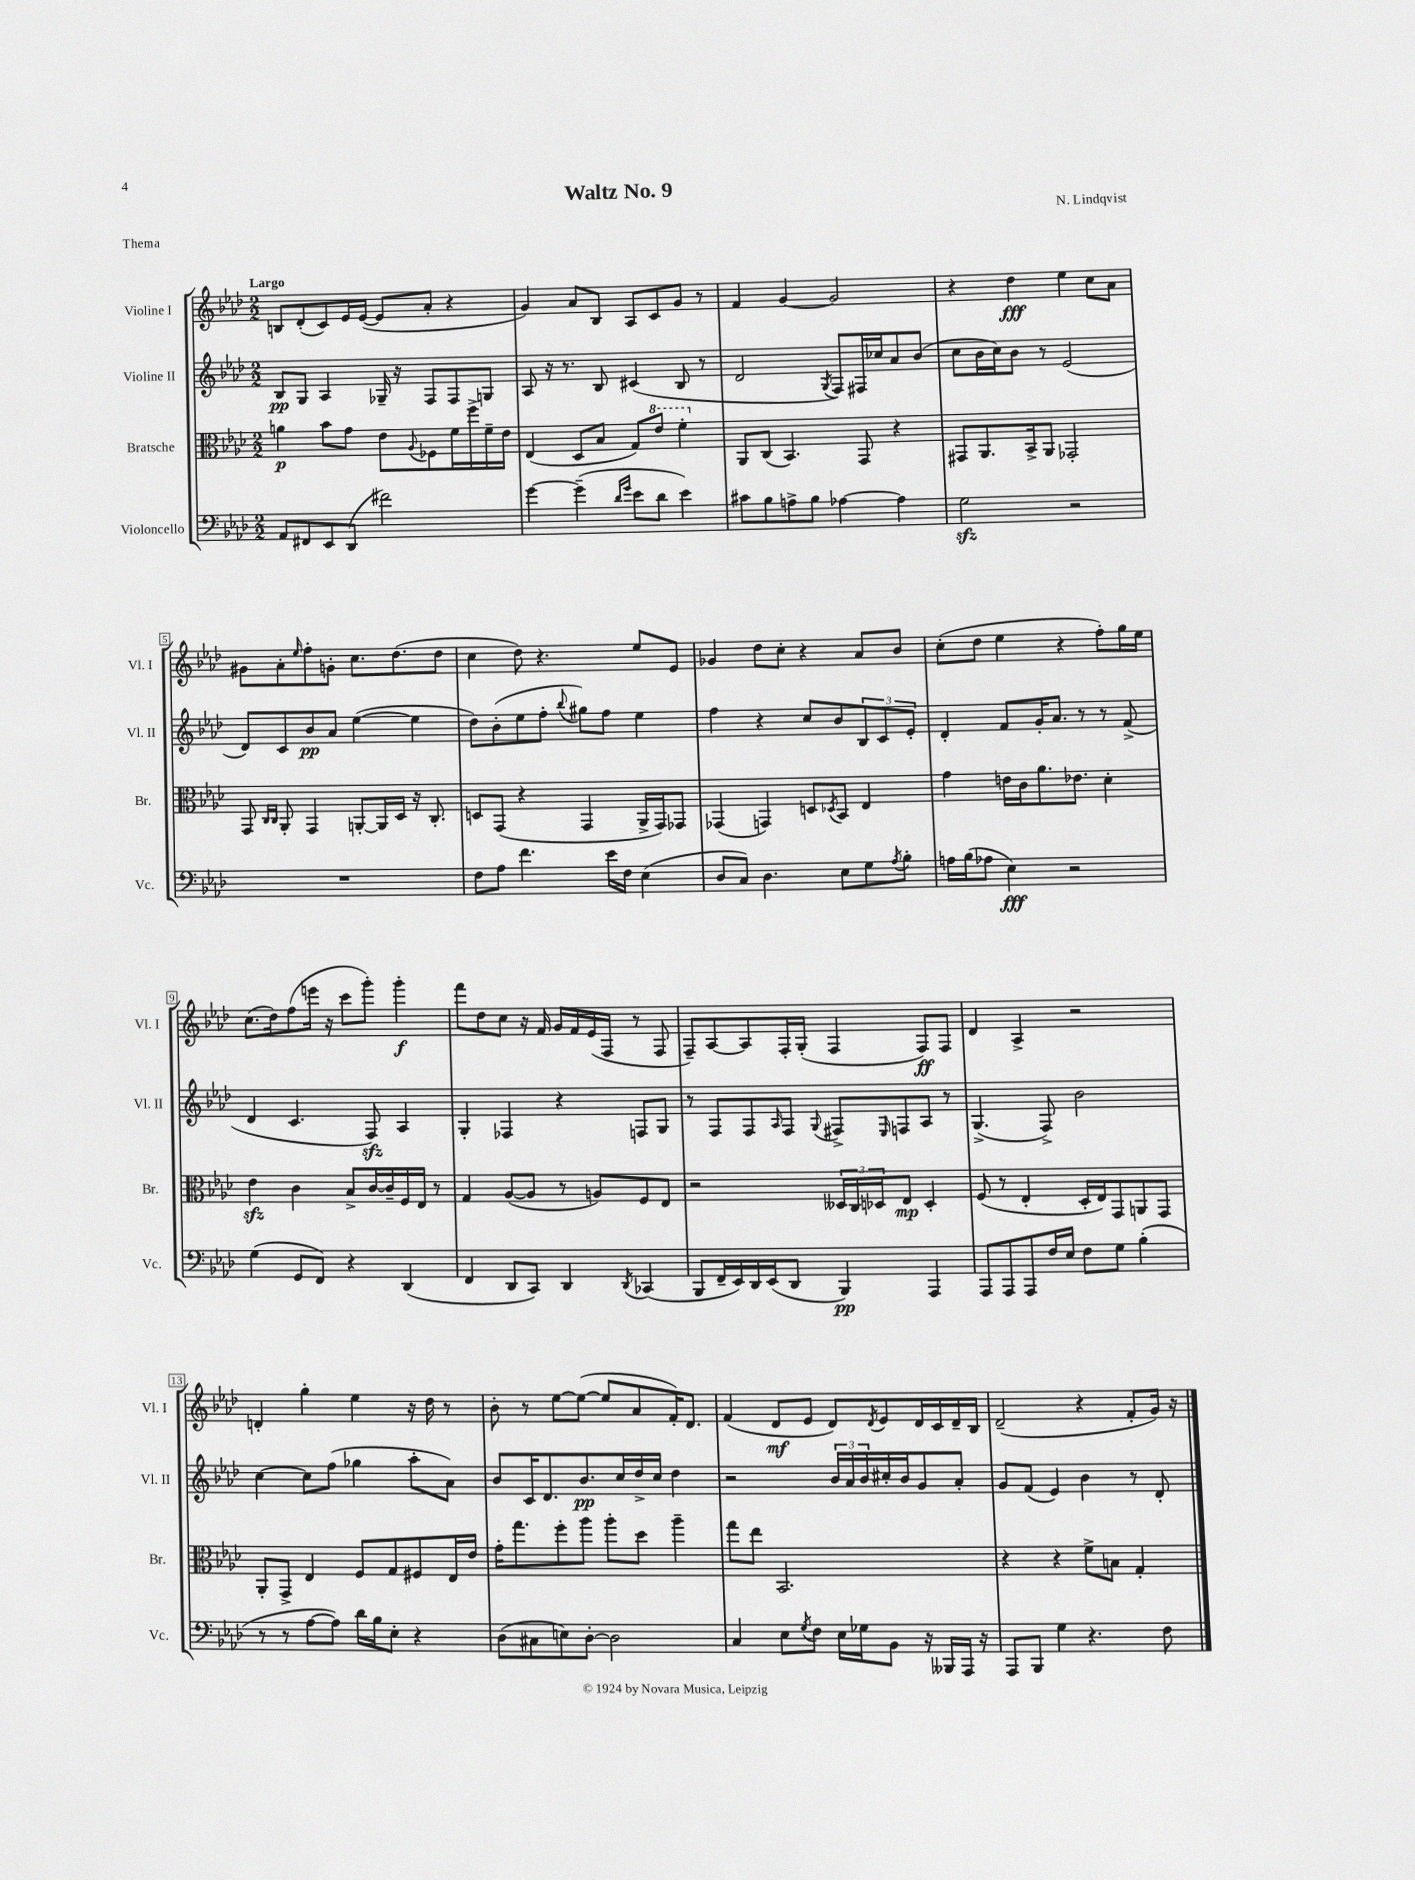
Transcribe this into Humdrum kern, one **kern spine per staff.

**kern	**dynam	**kern	**dynam	**kern	**dynam	**kern	**dynam
*part4	*part4	*part3	*part3	*part2	*part2	*part1	*part1
*staff4	*staff4	*staff3	*staff3	*staff2	*staff2	*staff1	*staff1
*I"Violoncello	*	*I"Bratsche	*	*I"Violine II	*	*I"Violine I	*
*I'Vc.	*	*I'Br.	*	*I'Vl. II	*	*I'Vl. I	*
*clefF4	*	*clefC3	*	*clefG2	*	*clefG2	*
*k[b-e-a-d-]	*	*k[b-e-a-d-]	*	*k[b-e-a-d-]	*	*k[b-e-a-d-]	*
*M2/2	*	*M2/2	*	*M2/2	*	*M2/2	*
=1	=1	=1	=1	=1	=1	=1	=1
!	!	!	!	!	!	!LO:TX:a:B:t=Largo	!
8AA-/L	.	4an\	p	8B-/L	pp	8Bn/L	.
8FF#X/	.	.	.	8G/J	.	(8d-'/	.
8EE-/	.	8b-\L	.	4A-/	.	8c/)	.
(8DD-/J	.	8g\J	.	.	.	16e-/L	.
.	.	.	.	.	.	([16e-/JJ	.
2f#X\)	.	8e-\L	.	16G-X~/	.	8e-/L]	.
.	.	.	.	16r	.	.	.
.	.	8qqA-/	.	.	.	.	.
.	.	8F-X\	.	8F/L	.	8a-'/J	.
.	.	16f\L	.	8F/	.	4r	.
.	.	16ff^\	.	.	.	.	.
.	.	16f~\	.	8Gn/J	.	.	.
.	.	16e-\JJ	.	.	.	.	.
=2	=2	=2	=2	=2	=2	=2	=2
[4g\	.	(4E-/	.	8A-/	.	4g/)	.
.	.	.	.	16r	.	.	.
.	.	.	.	8.r	.	.	.
(4g~\]	.	8D-/L	.	.	.	8a-/L	.
.	.	8B-/J	.	8B-/	.	8B-/J	.
16qqd-/LL	.	.	.	.	.	.	.
16qqg/JJ	.	.	.	.	.	.	.
8e-\L	.	8G/L)	.	(4c#X/	.	8A-/L	.
*	*	*8va	*	*	*	*	*
8d-\J	.	8ee-/J	.	.	.	8c/	.
4e-\)	.	4ff'\	.	8B-/	.	8g/J	.
.	.	.	.	8r	.	8r	.
=3	=3	=3	=3	=3	=3	=3	=3
*	*	*X8va	*	*	*	*	*
8c#X\L	.	8AA-/L	.	2d-/	.	4f/	.
8B-\	.	(8C/J	.	.	.	.	.
8An^\	.	4.BB-/)	.	.	.	[4g/	.
8B-\J	.	.	.	.	.	.	.
.	.	.	.	8qG/	.	.	.
[4A-X\	.	.	.	8F/L)	.	2g/]	.
.	.	8GG/	.	16F#X/L	.	.	.
.	.	.	.	16cc-X/J	.	.	.
4A-\]	.	4r	.	8a-/	.	.	.
.	.	.	.	(8b-/J	.	.	.
=4	=4	=4	=4	=4	=4	=4	=4
2Gzz\	.	8GG#X/L	.	8cc\L	.	4r	.
.	.	8.AA-/	.	16b-\L	.	.	.
.	.	.	.	16cc\J)	.	.	.
.	.	.	.	8b-\J	.	4dd-\	fff
.	.	16BB-^/k	.	.	.	.	.
.	.	8AA-/J	.	8r	.	.	.
2r	.	2GG-X'/	.	(2e-/	.	4ee-\	.
.	.	.	.	.	.	8cc\L	.
.	.	.	.	.	.	8a-\J	.
!!LO:LB:g=z
=5	=5	=5	=5	=5	=5	=5	=5
1r	.	8GG/	.	8d-/L)	.	8g#X\L	.
.	.	16qqC/LL	.	.	.	.	.
.	.	16qqC/JJ	.	.	.	.	.
.	.	8AA-'/	.	8c/	.	8a-'\	.
.	.	.	.	.	.	16qqee-/	.
.	.	4GG/	.	8b-/	pp	8ff'\	.
.	.	.	.	8a-/J	.	8gn'\J	.
.	.	[8AAn'/L	.	([4ee-\	.	8.cc\L	.
.	.	16AA/L]	.	.	.	.	.
.	.	16D-/JJ	.	.	.	(8.dd-\	.
.	.	16r	.	4ee-\]	.	.	.
.	.	8.C'/	.	.	.	.	.
.	.	.	.	.	.	8dd-\J	.
=6	=6	=6	=6	=6	=6	=6	=6
8F\L	.	8Dn/L	.	8dd-\L)	.	4cc\	.
8A-\J	.	(8GG/J	.	(8b-'\	.	.	.
4.f\	.	4r	.	8ee-\	.	8dd-\)	.
.	.	.	.	8ff'\J	.	4.r	.
.	.	.	.	8qqbb-/	.	.	.
.	.	4GG/	.	8gg#X\L)	.	.	.
16e-\LL	.	.	.	8ff\J	.	.	.
16F\JJ	.	.	.	.	.	.	.
(4E-\	.	16AA-^/LL	.	4ee-\	.	8ee-/L	.
.	.	16GG/J)	.	.	.	.	.
.	.	8GG-X/J	.	.	.	8e-/J	.
=7	=7	=7	=7	=7	=7	=7	=7
8D-/L	.	(4GG-X/	.	4ff\	.	4g-X/	.
8C/J)	.	.	.	.	.	.	.
4.D-\	.	4GGn/)	.	4r	.	8dd-\L	.
.	.	.	.	.	.	8cc'\J	.
.	.	8Dn/L	.	8cc/L	.	4r	.
.	.	8qD-X/	.	.	.	.	.
8E-\L	.	8BB-/J	.	8b-/	.	.	.
8G\	.	4E-/	.	12B-/	.	8a-/L	.
.	.	.	.	12c/	.	.	.
8qA-/	.	.	.	.	.	.	.
8B-'\J	.	.	.	.	.	8b-/J	.
.	.	.	.	12e-'/J	.	.	.
=8	=8	=8	=8	=8	=8	=8	=8
16An\LL	.	4g\	.	4d-'/	.	(8cc'\L	.
(16B-\J	.	.	.	.	.	.	.
8A-X\J	.	.	.	.	.	8dd-\J	.
4E-\)	fff	16en\LL	.	8f/L	.	4ee-\	.
.	.	16c\J	.	.	.	.	.
.	.	8.a-\	.	16g'/K	.	.	.
.	.	.	.	8.a-/J	.	.	.
2r	.	.	.	.	.	4r	.
.	.	8.e-X\J	.	.	.	.	.
.	.	.	.	8r	.	.	.
.	.	4d-'\	.	8r	.	8ff'\L)	.
.	.	.	.	(8f^/	.	16gg\L	.
.	.	.	.	.	.	16ee-\JJ	.
!!LO:LB:g=z
=9	=9	=9	=9	=9	=9	=9	=9
(4G\	.	4e-zz\	.	4d-/	.	(8.cc\L	.
.	.	.	.	.	.	16dd-\k)	.
8GG/L	.	4c\	.	4.c/	.	(8ff\	.
8FF/J)	.	.	.	.	.	16eeen\Jk	.
.	.	.	.	.	.	16r	.
4r	.	8B-^/L	.	.	.	8ccc\L	.
.	.	[16c/L	.	8Fzz/)	.	8ggg'\J)	.
.	.	16c~/]	.	.	.	.	.
(4DD-/	.	16F/	.	4A-/	.	4ggg'\	f
.	.	16E-/JJ	.	.	.	.	.
.	.	8r	.	.	.	.	.
=10	=10	=10	=10	=10	=10	=10	=10
4FF/	.	4G/	.	4G'/	.	8fff\L	.
.	.	.	.	.	.	8dd-\	.
8DD-/L	.	([8A-/L	.	4F-X/	.	8cc\J	.
8CC/J)	.	8A-/J]	.	.	.	16r	.
.	.	.	.	.	.	16f/	.
4DD-/	.	8r	.	4r	.	16g/LL	.
.	.	.	.	.	.	16f/	.
.	.	8An/L)	.	.	.	(16e-/	.
.	.	.	.	.	.	16F/JJ	.
8qDD-/	.	.	.	.	.	.	.
(4CC-X/	.	8F/	.	8Fn/L	.	8r	.
.	.	8E-/J	.	8G/J	.	8F/	.
=11	=11	=11	=11	=11	=11	=11	=11
8BBB-/L	.	2r	.	8r	.	8F~/L)	.
16FF~/L	.	.	.	8F/L	.	[8A-/	.
16EE-/)	.	.	.	.	.	.	.
16DD-/	.	.	.	8F/	.	8A-/]	.
(16EE-/J	.	.	.	.	.	.	.
.	.	.	.	16qqA-/	.	.	.
8DD-/J	.	.	.	8F/J	.	16F'/L	.
.	.	.	.	.	.	(16G'/JJ	.
.	.	.	.	8qqG/	.	.	.
4BBB-/)	pp	24D--X/LL	.	8F#X^/L	.	4F/	.
.	.	24C/	.	.	.	.	.
.	.	24D-X/J	.	.	.	.	.
.	.	.	.	16qqE-/	.	.	.
.	.	8E-/J	mp	8Fn/	.	.	.
4AAA-/	.	4D-'/	.	8A-/J	.	8F/L)	ff
.	.	.	.	8r	.	8F/J	.
=12	=12	=12	=12	=12	=12	=12	=12
8AAA-/L	.	(8F/	.	(4.G^/	.	4d-/	.
8AAA-/	.	8r	.	.	.	.	.
8AAA-/	.	4E-'/	.	.	.	4A-^/	.
16F/L	.	.	.	8F^/)	.	.	.
16E-/JJ	.	.	.	.	.	.	.
8F\L	.	16D-'/LL	.	2b-\	.	2r	.
.	.	16E-/J)	.	.	.	.	.
8G\J	.	8GG/	.	.	.	.	.
(4B-'\	.	8AAn/	.	.	.	.	.
.	.	8GG/J	.	.	.	.	.
!!LO:LB:g=z
=13	=13	=13	=13	=13	=13	=13	=13
8r	.	8AA-'/L	.	[4cc\	.	4dn'/	.
8r	.	8GG^/J	.	.	.	.	.
[8A-\L	.	4E-/	.	8cc\L]	.	4gg'\	.
8A-\J])	.	.	.	(8ff\J	.	.	.
16d-\LL	.	8F/L	.	4gg-X\	.	4ee-\	.
16B-\J	.	.	.	.	.	.	.
8E-'\J	.	8G/	.	.	.	.	.
4r	.	8F#X/	.	8aa-'\L	.	16r	.
.	.	.	.	.	.	16dd-\	.
.	.	16E-/L	.	8a-\J)	.	8r	.
.	.	16e-/JJ	.	.	.	.	.
=14	=14	=14	=14	=14	=14	=14	=14
(8D-\L	.	16g'\KL	.	8b-/L	.	8b-'\	.
.	.	8.gg\	.	.	.	.	.
8C#X\	.	.	.	16c/K	.	8r	.
.	.	.	.	8.d-/	.	.	.
8En\)	.	8ff'\	.	.	.	[8ee-\L	.
[8D-'\J	.	8aa-\J	.	8.b-/	pp	(8ee-\J_	.
2D-\]	.	8aa-'\L	.	.	.	8ee-/L]	.
.	.	.	.	16cc/L	.	.	.
.	.	8dd-\J	.	16dd-^/	.	8a-/	.
.	.	.	.	16cc/JJ	.	.	.
.	.	4aa-~\	.	4dd-\	.	16f'/K)	.
.	.	.	.	.	.	8.d-/J	.
=15	=15	=15	=15	=15	=15	=15	=15
4C/	.	8gg\L	.	2r	.	(4f/	.
.	.	8ee-\J	.	.	.	.	.
8E-\L	.	2.BB-/	.	.	.	8d-/L	mf
8qG/	.	.	.	.	.	.	.
8F\J	.	.	.	.	.	8e-/J	.
16E-\LL	.	.	.	24b-/LL	.	8d-/L)	.
.	.	.	.	24a-/	.	.	.
16G-X\J	.	.	.	.	.	.	.
.	.	.	.	24b-/	.	.	.
.	.	.	.	.	.	8qd-/	.
8BB-\J	.	.	.	16cc#X'/	.	8e-/	.
.	.	.	.	16b-/J	.	.	.
16r	.	.	.	8g/	.	16d-/L	.
16BBB--X/LL	.	.	.	.	.	16c/	.
16AAA-/JJ	.	.	.	8a-'/J	.	16d-~/	.
16r	.	.	.	.	.	16B-/JJ	.
=16	=16	=16	=16	=16	=16	=16	=16
8AAA-/L	.	4r	.	8g/L	.	(2d-~/	.
8BBB-/J	.	.	.	(8f/J	.	.	.
4G\	.	4r	.	4e-/)	.	.	.
4.r	.	8f^\L	.	4b-\	.	4r	.
.	.	8Bn\J	.	.	.	.	.
.	.	4G'/	.	8r	.	8f'/L	.
8F\	.	.	.	8d-'/	.	16g/Jk)	.
.	.	.	.	.	.	16r	.
==	==	==	==	==	==	==	==
*-	*-	*-	*-	*-	*-	*-	*-
